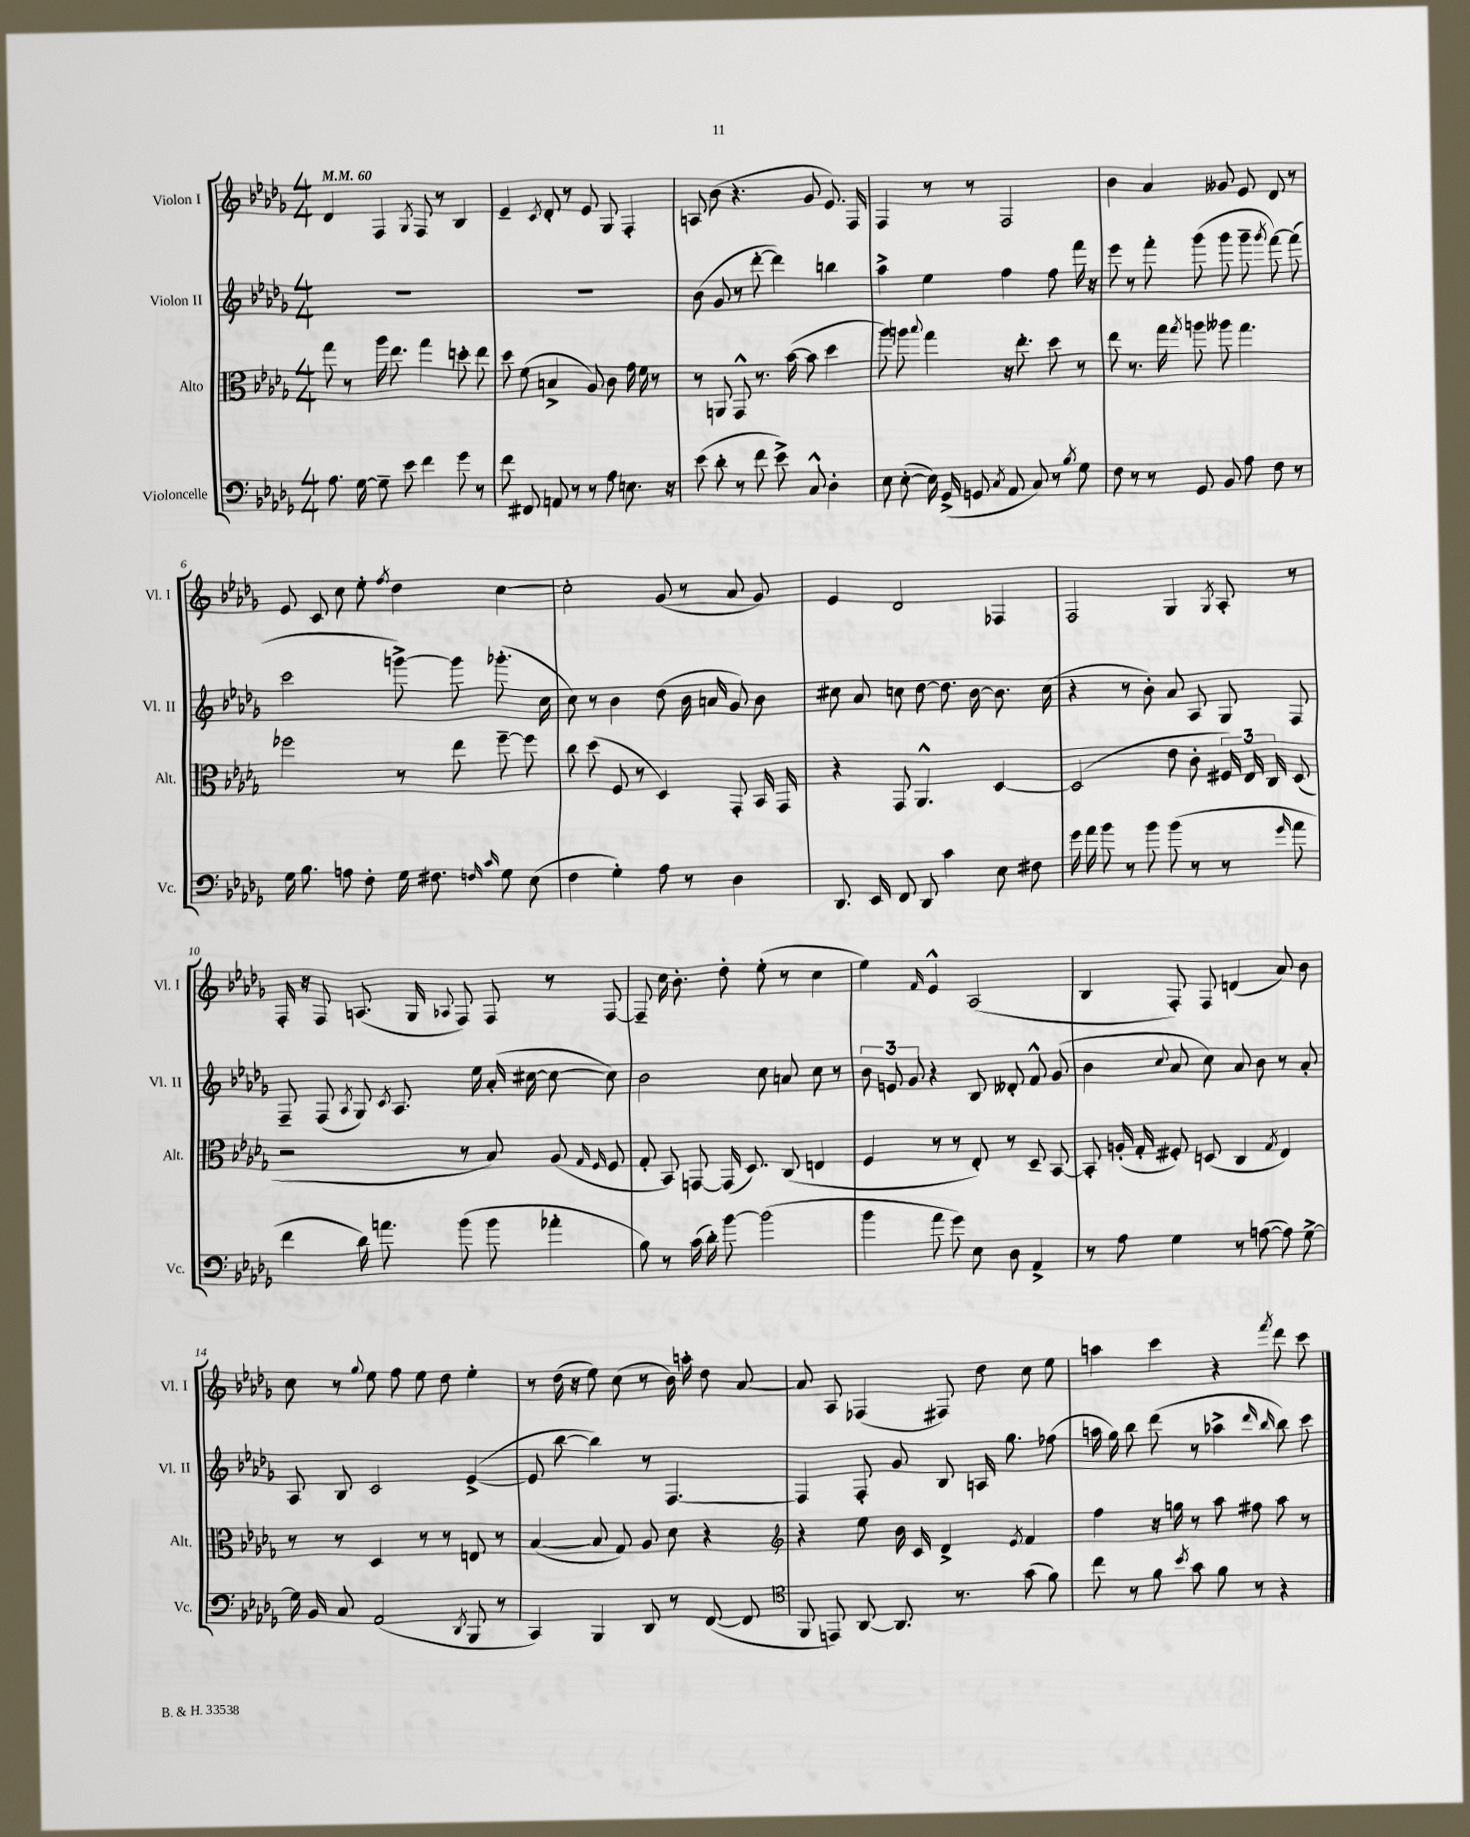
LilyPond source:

<<
\new StaffGroup <<
\new Staff = "s0" \with { instrumentName = "Violon I" shortInstrumentName = "Vl. I" } {
    \clef treble \key des \major \numericTimeSignature \time 4/4 \tempo 4 = 60
    \autoBeamOff des'4 f4 \acciaccatura { ges8 } f8 r8 bes4 |
    ees'4-- \acciaccatura { c'8 } des'8-. r8 ees'8 ges8 f4-. |
    a8 bes'8( r4. ges'8 ees'8.) f16 |
    f4 r8 r8 f2 |
    bes'4 aes'4 geses'8 ees'8 des'8 r8 |
    ees'8 c'8 c''8 ees''8-. \acciaccatura { f''8 } des''4 c''4~ |
    c''2-. ges'8( r8 aes'8 ges'8) |
    ees'4 des'2 fes4 |
    f2 ges4 \acciaccatura { ges8 } aes8-. r8 |
    f16-. r16 f8 a8.( ges16 \appoggiatura { aes8 } f8) f8 r8 f8~ |
    f8-- c''16 bes'8.-. des''8-. ees''8-.( r8 c''4 |
    ees''4) \grace { f'16 } ees'4-^ aes2( |
    bes4 f8-.) f8 d'4( aes'8) bes'8 |
    c''8 r8 \appoggiatura { ges''8 } ees''8 f''8 ees''8 des''8 ees''4-. |
    r8 des''16( r16 ees''8) c''8( r8 bes'16) a''16-. des''8 aes'8~ |
    aes'8 aes8 fes4( fis8) des''8 c''8 ees''8 |
    a''4 c'''4 r4 \acciaccatura { f'''8 } des'''8 c'''8 \bar "|." |
}
\new Staff = "s1" \with { instrumentName = "Violon II" shortInstrumentName = "Vl. II" } {
    \clef treble \key des \major \numericTimeSignature \time 4/4
    \autoBeamOff R1 |
    R1 |
    bes'8( ges'8 r8 des'''8~-. des'''4) b''4 |
    aes''4-> ees''4 f''4 f''8 f'''16 r16 |
    ees'''8 r8 f'''8-. ges'''8( ges'''8 ges'''8-- \acciaccatura { ges'''8 } f'''8~) f'''8( |
    c'''2 g'''8~->) g'''8 ges'''8.-.( c''16 |
    c''8) r8 bes'4 des''8( bes'16 a'16 ges'8) bes'8 |
    cis''8 aes'8 c''8 des''8~ des''8. bes'16~ bes'8. c''16( |
    r4 r8 bes'8-.) aes'8 aes8 ges8 f8 |
    f8-- f8( \acciaccatura { aes8 } ges8) \acciaccatura { c'8 } aes8. ees''16 aes'16-.( cis''16~ cis''8~ cis''8) |
    bes'2 c''8 a'8 c''8 r8 |
    \tuplet 3/2 { bes'8 e'8 ges'8 } r4 bes8 deses'8-. f'8-^ ges'8( |
    bes'4 \appoggiatura { c''8 } aes'8 c''8) aes'8 bes'8 r8 aes'8-. |
    aes8 bes8 c'2 ees'4~->( |
    ees'8 bes''8~ bes''4) r8 f4.~ |
    f4 f8-. ges'8 bes8 a16 ges''8. fes''8( |
    a''16 ges''16) bes''8 des'''8( r8 aes''4-> \grace { des'''16 bes''16 } bes''8) c'''8 \bar "|." |
}
\new Staff = "s2" \with { instrumentName = "Alto" shortInstrumentName = "Alt." } {
    \clef alto \key des \major \numericTimeSignature \time 4/4
    \autoBeamOff ges''8 r8 aes''16 ees''8. ges''4 d''8-. ees''8 |
    des''8 f'8( b4-> aes8) c'8 ges'16 f'16 r8 |
    r8 a,8 ges,8-^ r8. bes'16~( bes'8 des''4 |
    aes''8) a''8 \appoggiatura { bes''8 } ges''4 r16 ees''8.-. des''8 r8 |
    ees''8 r8. ges''16 \acciaccatura { ges''8 } a''8 aeses''8 ges''4. |
    fes''2 r8 ees''8 fes''8~-- fes''8 |
    c''8 des''8( f8 r8 des4) ges,8-. bes,16 ges,16 |
    r4 ges,8 aes,4.-^ des4~ |
    des2( ees'8 c'8-. \tuplet 3/2 { fis16) ees16 c16 } des8( |
    r2 r8 bes8) aes8( \grace { ges16 f16 } f8 |
    ges8-. bes,8) g,8~ g,16( des8.) c8( e4 |
    f4 r8 r8 ees8-.) r8 des8-- bes,8~ |
    bes,8-. a16-.( ges16-. fis8-.) d8( c4 \acciaccatura { ges8 } ees4) |
    r8 r8 des4 r8 r8 e8 r8 |
    bes4~( bes8 ges8) aes8 des'8 r4 |
    \clef treble r4 ees''8 bes'16 c'16 des'4-> \acciaccatura { ees'8 } f'4 |
    f''4 r16 g''16 r8 aes''8 fis''8 aes''8 r8 \bar "|." |
}
\new Staff = "s3" \with { instrumentName = "Violoncelle" shortInstrumentName = "Vc." } {
    \clef bass \key des \major \numericTimeSignature \time 4/4
    \autoBeamOff aes8. ges16~ ges8-- ees'8 f'4 ges'8 r8 |
    f'8 fis,8 a,8 r8 r8 aes8 e8. r16 |
    ees'8( des'8-. r8 f'8 ees'8->) c8-^ des4-. |
    ees8 ees8~-.( ees16) ges,16->( g,8 \acciaccatura { c8 } aes,8 c8) r8 \acciaccatura { bes8 } ges8 |
    f8 r8 r8 ges,8 bes,8 aes8 f8 r8 |
    ges16 bes8. a8 f8-. ges16 fis8. \grace { f16 c'16 } ges8 ees8( |
    f4 ges4-.) aes8 r8 des4 |
    des,8. ees,16 f,8 des,8 c'4 ees8 fis8 |
    ges'16 aes'16 bes'8 r8 bes'8 bes'8( r8 r8 \grace { ges'16 } aes'8 |
    f'4 des'16) a'8. bes'8( bes'8 aes'4-. |
    bes8) r8 c'16( des'16-.) bes'8~ bes'2( |
    bes'4 aes'8 ges'8) ees8 des8 aes,4-> |
    r8 aes8 ges4 r8 a8~( a8) ges8~-> |
    ges16 bes,16 c8 aes,2( \acciaccatura { des,8 } bes,,8 r8 |
    c,4) bes,,4 des,8 r8 f,8~( f,8 |
    \clef tenor f,8 e,8) aes,8~ aes,8. r8. ges'8( f'8) |
    c''8 r8 f'8 \acciaccatura { bes'8 } ges'8 f'8 r8 r4 \bar "|." |
}
>>
>>
